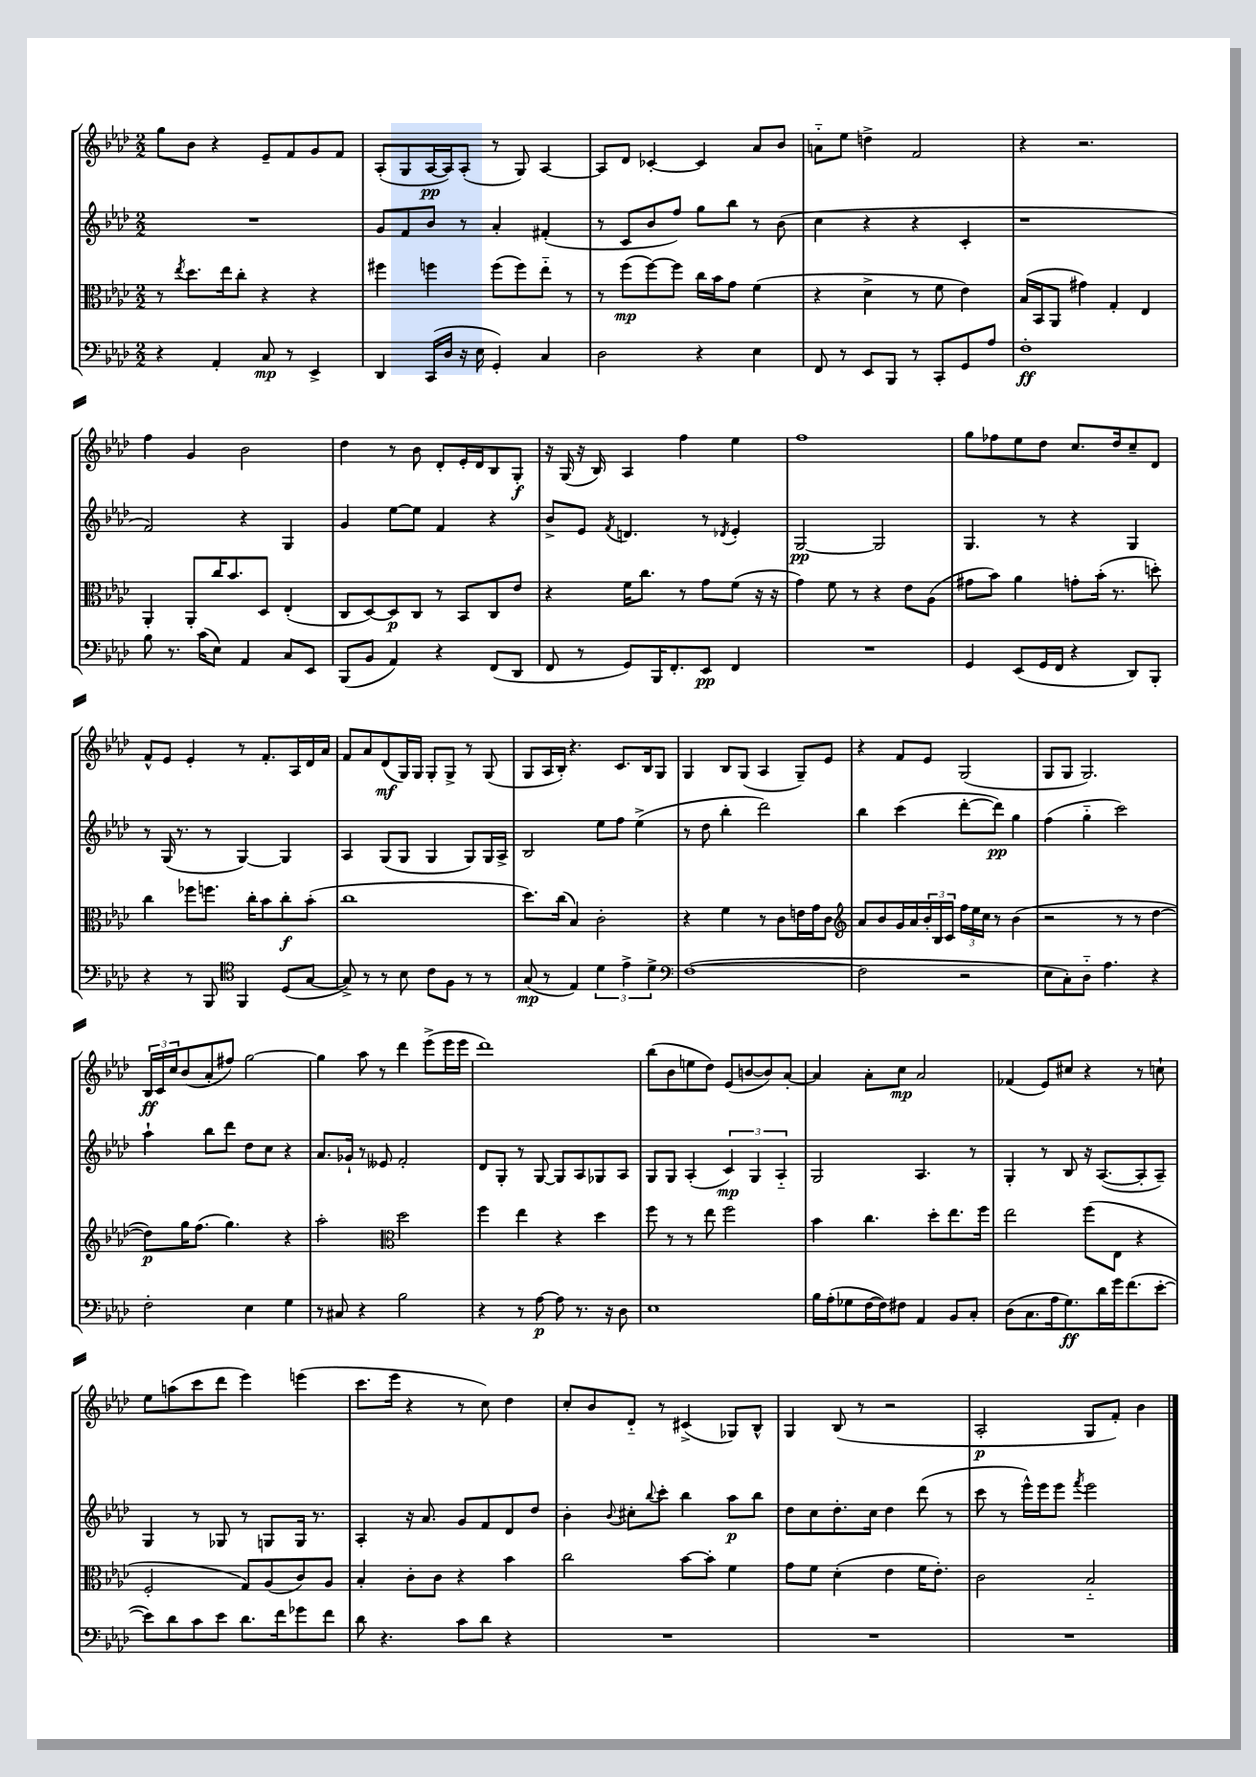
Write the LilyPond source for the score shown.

<<
\new StaffGroup <<
\new Staff = "s0" {
    \clef treble \key aes \major \numericTimeSignature \time 2/2
    g''8 bes'8 r4 ees'8-- f'8 g'8 f'8 |
    aes8-.( g8 aes16~\pp aes16) aes8-.( r8 g8) aes4~ |
    aes8 des'8 ces'4~-. ces'4 aes'8 bes'8 |
    a'8-_ ees''8 d''4-> f'2 |
    r4 r2. |
    f''4 g'4 bes'2 |
    des''4 r8 bes'8 des'8-. ees'16-. des'16 bes8 g8-.\f |
    r16 g16( r16 bes16) aes4 f''4 ees''4 |
    f''1 |
    g''8 fes''8 ees''8 des''8 c''8. des''16 c''8-- des'8 |
    f'8-^ ees'8 ees'4-. r8 f'8.-. aes16 des'16 aes'16 |
    f'8 aes'8 des'8\mf( g16) g16 g8-. g8-> r8 g8( |
    g8 aes16 bes16-.) r4. c'8. bes16 g8 |
    g4 bes8 g8( aes4 g8--) ees'8 |
    r4 f'8 ees'8 g2( |
    g8 g8 g2.) |
    \tuplet 3/2 { bes16\ff c'16 c''16 } bes'8( aes'8-. fis''8) g''2~ |
    g''4 aes''8 r8 des'''4 ees'''8->( ees'''16 ees'''16 |
    des'''1) |
    bes''8( bes'8 e''8 des''8) ees'8( b'8~ b'8) aes'8~-. |
    aes'4 aes'8-. c''8\mp aes'2 |
    fes'4( ees'8) cis''8 r4 r8 c''8-! |
    ees''8 a''8( c'''8 des'''8 ees'''4) e'''4( |
    c'''8. ees'''16 r4 r8 c''8) des''4 |
    c''8-. bes'8 des'8-_ r8 cis'4->( ges8) bes8-^ |
    g4 bes8( r8 r2 |
    aes2-.\p g8 f'8-.) bes'4 \bar "|." |
}
\new Staff = "s1" {
    \clef treble \key aes \major \numericTimeSignature \time 2/2
    R1 |
    g'8 f'8 bes'8 r8 aes'4-. fis'4-.( |
    r8 c'8 bes'8 f''8) g''8 bes''8 r8 bes'8( |
    c''4 r4 r4 c'4-. |
    r1 |
    f'2) r4 g4 |
    g'4 ees''8~ ees''8 f'4 r4 |
    bes'8-> ees'8 \acciaccatura { f'8 } d'4. r8 \acciaccatura { des'8 } ees'4-. |
    g2~\pp g2 |
    g4. r8 r4 g4 |
    r8 g16( r8. r8 g4~) g4 |
    aes4 g8( g8 g4 g8) g16 aes16-> |
    bes2 ees''8 f''8 ees''4->( |
    r8 des''8 bes''4-. des'''2) |
    bes''4 c'''4( des'''8~-. des'''8\pp) g''4 |
    f''4( g''4-_ c'''2) |
    aes''4-! bes''8 des'''8 des''8 c''8 r4 |
    aes'8. ges'16-! r8 eeses'8 f'2-. |
    des'8 g8-. r8 g8~ g8 aes8 ges8 aes8 |
    g8 g8 aes4-.( \tuplet 3/2 { c'4\mp) g4 aes4-_ } |
    g2 aes4. r8 |
    g4-. r8 bes8 r16 aes8.~( aes8-. aes8--) |
    g4 r8 ges8 r8 g8 g16 r8. |
    aes4-. r16 aes'8. g'8 f'8 des'8 des''8 |
    bes'4-. \appoggiatura { bes'8 } cis''8-. \appoggiatura { bes''8 } c'''8-. bes''4 aes''8\p bes''8 |
    des''8 c''8 des''8.-. c''16 des''4 des'''8( r8 |
    c'''8 r8 ees'''16-^) ees'''16 ees'''8 \acciaccatura { f'''8 } ees'''2 \bar "|." |
}
\new Staff = "s2" {
    \clef alto \key aes \major \numericTimeSignature \time 2/2
    r8 \acciaccatura { ees''8 } des''8. ees''16 c''8-. r4 r4 |
    fis''4 f''4 f''8( f''8) ees''8-_ r8 |
    r8 f''8\mp( f''8~) f''8 c''16 bes'16 g'8 f'4( |
    r4 des'4-> r8 f'8 ees'4) |
    bes16( bes,16 aes,8 gis'4) g4-. ees4 |
    aes,4-. aes,8-. c''16 bes'8. des8 ees4-.( |
    c8 des8~) des8\p c8 r8 bes,8 c8 ees'8 |
    r4 f'16 c''8. r8 g'8 f'8( r16 r16 |
    g'4) f'8 r8 r4 ees'8 aes8( |
    gis'8 bes'8) aes'4 g'8-. bes'16-.( r8. d''8-.) |
    c''4 fes''8 f''8. c''16-. bes'8 c''8-.\f bes'8-.( |
    c''1 |
    des''8.) c''16( bes4) c'2-. |
    r4 f'4 r8 c'8 e'16 g'16 c'8 |
    \clef treble aes'8 bes'8 g'16 aes'16 \tuplet 3/2 { bes'16-. bes16 c'16 } \tuplet 3/2 { f''16 ees''16 c''16 } r8 bes'4( |
    r2 r8 r8 des''4~ |
    des''8\p) g''16 f''8.( g''4.) r4 |
    aes''2-. \clef alto des''2 |
    f''4 ees''4 r4 des''4 |
    f''8 r8 r8 ees''8 f''2 |
    bes'4 c''4. des''8-. ees''8. f''16 |
    ees''2 f''8( ees8 r4 |
    f2-. g8) aes8( c'8) aes8 |
    bes4-. c'8-. c'8 r4 bes'4 |
    c''2 bes'8~ bes'8-. f'4 |
    g'8 f'8 des'4-.( ees'4 f'16 ees'8.-.) |
    c'2 bes2-_ \bar "|." |
}
\new Staff = "s3" {
    \clef bass \key aes \major \numericTimeSignature \time 2/2
    r4 aes,4-. c8\mp r8 ees,4-> |
    des,4 c,16( des16 r16 ees16 g,4-.) c4 |
    des2 r4 ees4 |
    f,8 r8 ees,8 bes,,8 r8 c,8-. g,8 aes8 |
    f1-.\ff |
    bes8 r8. c'16( ees8) aes,4 c8 ees,8 |
    bes,,8( bes,8 aes,4) r4 f,8( des,8 |
    f,8 r8 g,8) bes,,16 f,8.-. ees,8\pp f,4 |
    R1 |
    g,4 ees,8( g,16 f,16 r4 des,8) bes,,8-. |
    r4 r8 bes,,8 \clef tenor f,4 des8( g8~ |
    g8->) r8 r8 bes8 c'8 f8 r8 r8 |
    g8\mp( r8 ees4) \tuplet 3/2 { des'4 ees'4-> des'4-> } |
    \clef bass f1~( |
    f2 r2 |
    ees8 c8-.) des8-_ aes4. r4 |
    f2-. ees4 g4 |
    r8 cis8 r4 bes2 |
    r4 r8 aes8~\p aes8 r8. r16 des8 |
    ees1 |
    bes16 aes16-.( ges8 f16~ f16) fis8 aes,4 bes,8 c8-. |
    des8( c8. aes16 g8.\ff) des'16 g'16 f'8.( ees'8~-. |
    ees'8) des'8 c'8 ees'8 des'8. f'16 ges'8 f'8 |
    des'8 r4. c'8 des'8 r4 |
    R1 |
    R1 |
    R1 \bar "|." |
}
>>
>>
\layout { \context { \Score \remove "Bar_number_engraver" } }
